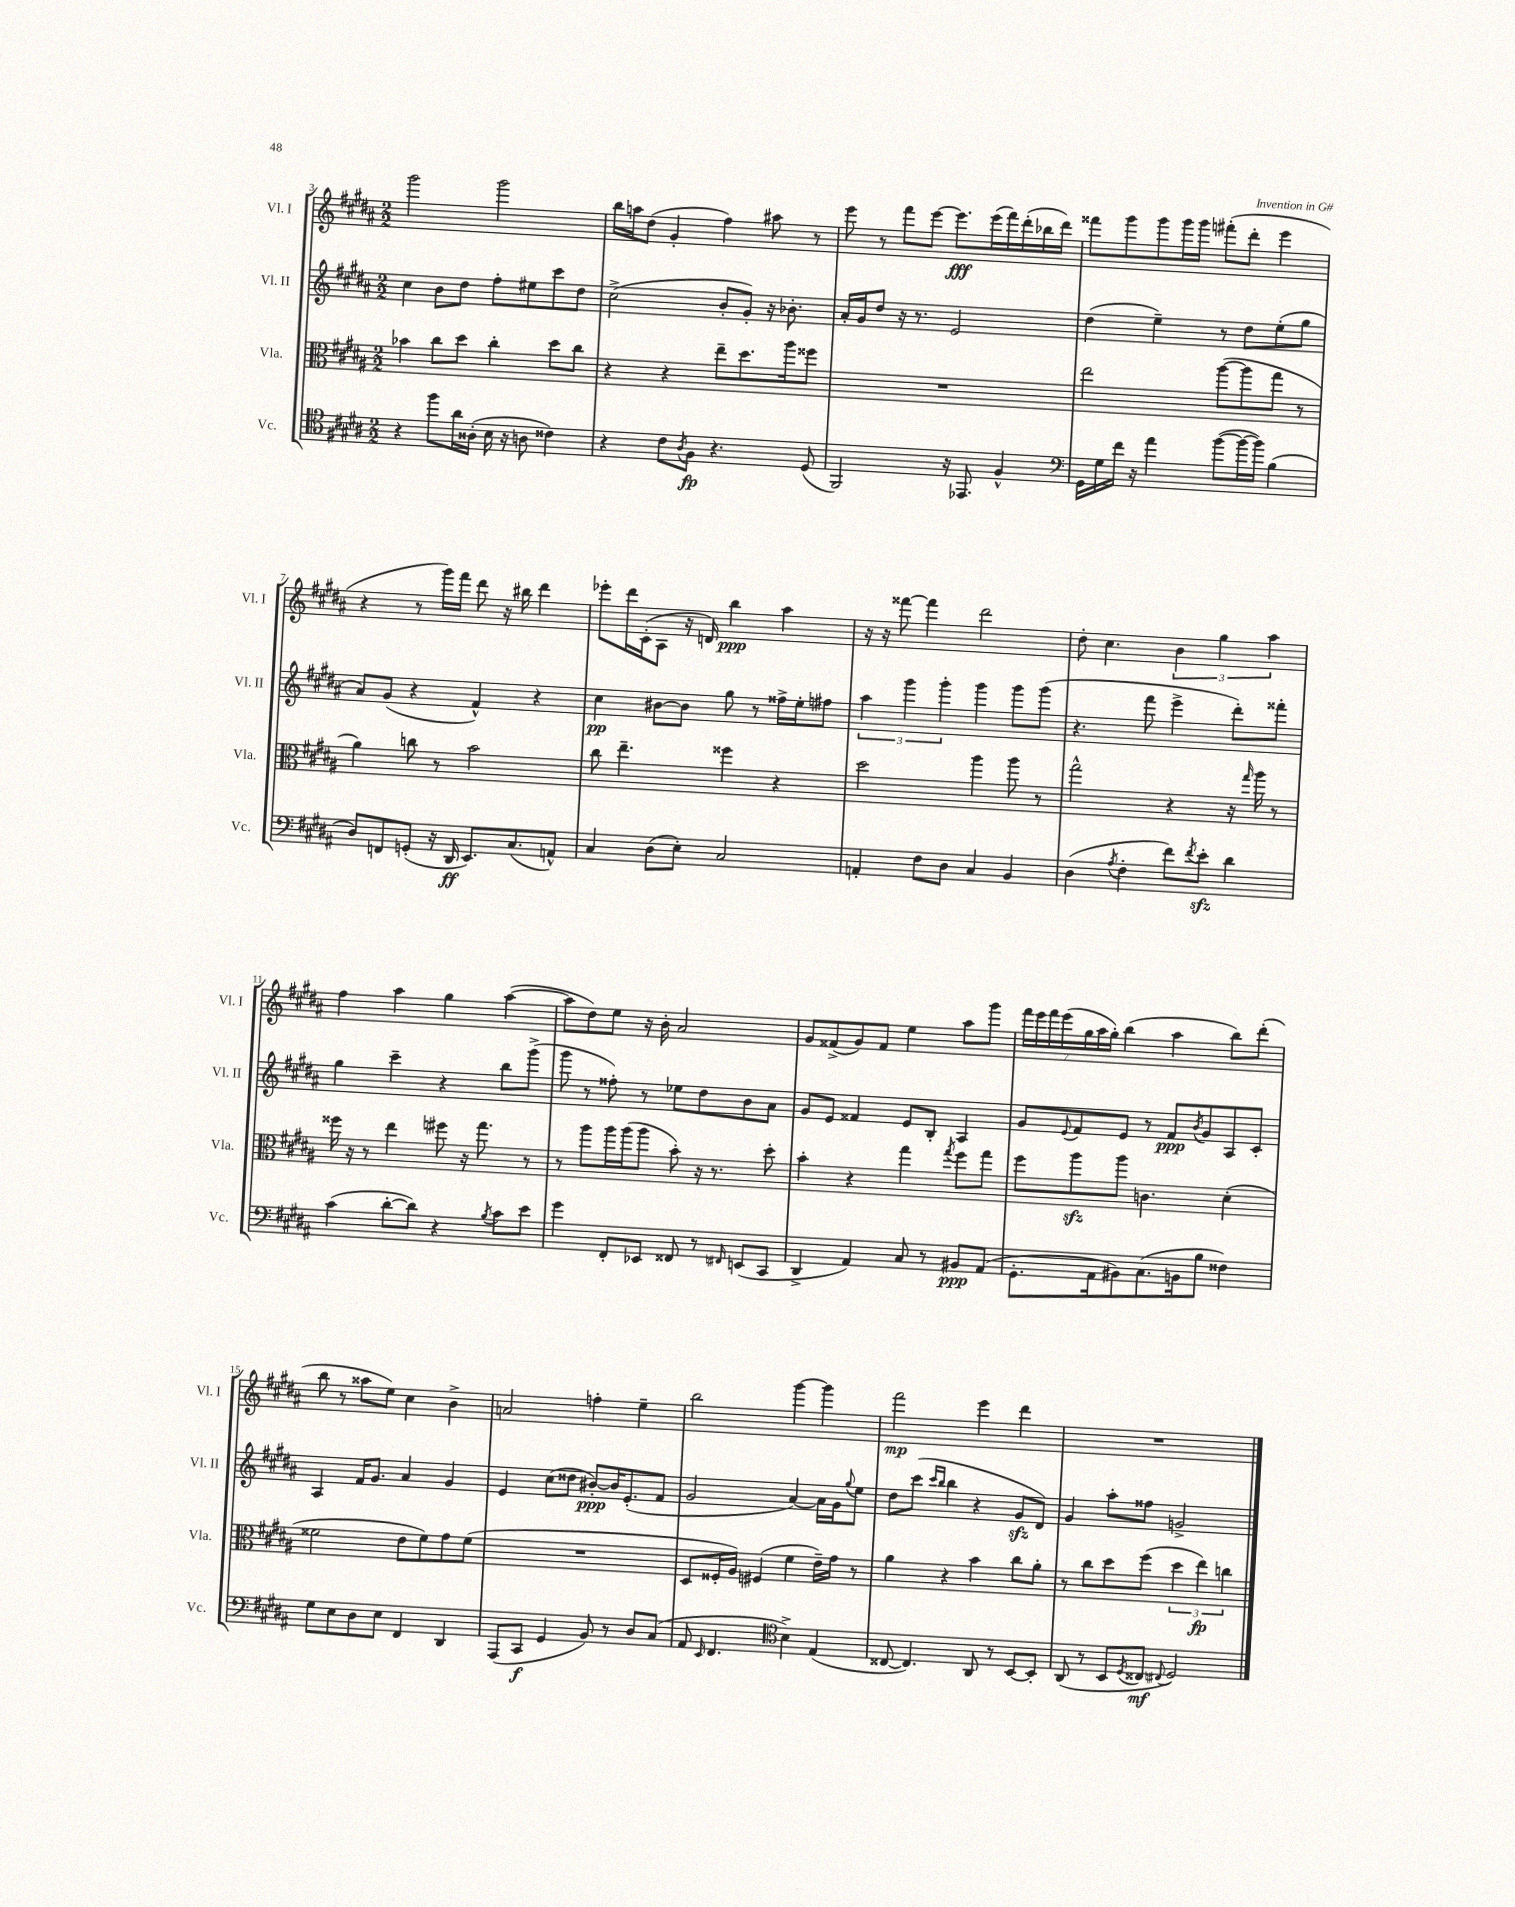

**kern	**dynam	**kern	**dynam	**kern	**dynam	**kern	**dynam
*part4	*part4	*part3	*part3	*part2	*part2	*part1	*part1
*staff4	*staff4	*staff3	*staff3	*staff2	*staff2	*staff1	*staff1
*I"Vc.	*	*I"Vla.	*	*I"Vl. II	*	*I"Vl. I	*
*I'Vc.	*	*I'Vla.	*	*I'Vl. II	*	*I'Vl. I	*
*clefC4	*	*clefC3	*	*clefG2	*	*clefG2	*
*k[f#c#g#d#a#]	*	*k[f#c#g#d#a#]	*	*k[f#c#g#d#a#]	*	*k[f#c#g#d#a#]	*
*M2/2	*	*M2/2	*	*M2/2	*	*M2/2	*
=3	=3	=3	=3	=3	=3	=3	=3
4r	.	4b-X\	.	4cc#\	.	2ggg#\	.
8ff#\L	.	8cc#\L	.	8b\L	.	.	.
16a#\L	.	8dd#\J	.	8dd#\J	.	.	.
(16A##X'\JJ	.	.	.	.	.	.	.
16B\	.	4cc#'\	.	8ff#'\L	.	2ggg#\	.
16r	.	.	.	.	.	.	.
8An\	.	.	.	8ee#X\	.	.	.
4c##X\)	.	8dd#\L	.	8ccc#\	.	.	.
.	.	8cc#\J	.	8dd#\J	.	.	.
=4	=4	=4	=4	=4	=4	=4	=4
4r	.	4r	.	(2cc#^\	.	16bb\LL	.
.	.	.	.	.	.	16aan\J	.
.	.	.	.	.	.	(8dd#\J	.
8c#\L	.	4r	.	.	.	4g#'/	.
8qA#/	.	.	.	.	.	.	.
8F#\J	fp	.	.	.	.	.	.
4.r	.	8ee~\L	.	8b'/L	.	4ff#\)	.
.	.	8.dd#\	.	8g#'/J)	.	.	.
.	.	.	.	16r	.	8aa#X\	.
.	.	16aa#\k	.	8.b-X'\	.	.	.
(8D#/	.	8ff##X\J	.	.	.	8r	.
=5	=5	=5	=5	=5	=5	=5	=5
2FF#/)	.	1r	.	16a#'/LL	.	8eee\	.
.	.	.	.	16g#/J	.	.	.
.	.	.	.	8dd#/J	.	8r	.
.	.	.	.	16r	.	8fff#\L	.
.	.	.	.	8.r	.	.	.
.	.	.	.	.	.	[8eee\J	.
16r	.	.	.	2e/	.	8.eee\L]	fff
8.EE-X/	.	.	.	.	.	.	.
.	.	.	.	.	.	(16eee\L	.
4F#^^/	.	.	.	.	.	16fff#\)	.
.	.	.	.	.	.	(16ddd#'\	.
.	.	.	.	.	.	16bb-X\	.
.	.	.	.	.	.	16ddd#\JJ)	.
=6	=6	=6	=6	=6	=6	=6	=6
*clefF4	*	*	*	*	*	*	*
16GG#\LL	.	2ee\	.	(4dd#\	.	8fff##X\L	.
16G#\	.	.	.	.	.	.	.
16f#\JJ	.	.	.	.	.	8ggg#\	.
16r	.	.	.	.	.	.	.
4a#\	.	.	.	4ee~\)	.	8ggg#\	.
.	.	.	.	.	.	16ggg#\L	.
.	.	.	.	.	.	16ggg#\JJ	.
([8b\L	.	([8aa#\L	.	8r	.	(8fff#X'\L	.
16b\L_	.	8aa#\]	.	8dd#\L	.	8ddd#'\J	.
16b\JJ])	.	.	.	.	.	.	.
(4B\	.	8gg#\J	.	(8ee'\	.	4eee\	.
.	.	8r	.	8gg#\J	.	.	.
!!LO:LB:g=z
=7	=7	=7	=7	=7	=7	=7	=7
8D#/L)	.	4a#\)	.	8a#/L)	.	4r	.
8FFn/	.	.	.	(8g#/J	.	.	.
(8GGn'/J	.	8ccn\	.	4r	.	8r	.
16r	.	8r	.	.	.	16ggg#\LL)	.
16DD#/	ff	.	.	.	.	16fff#\JJ	.
8.EE/L)	.	2b\	.	4f#^^/)	.	8ddd#\	.
.	.	.	.	.	.	16r	.
(8.C#/	.	.	.	.	.	16bb#X\	.
.	.	.	.	4r	.	4ddd#\	.
8AAn^^/J)	.	.	.	.	.	.	.
=8	=8	=8	=8	=8	=8	=8	=8
4C#/	.	8cc#\	.	4cc#\	pp	8eee-X'\L	.
.	.	4.ee~\	.	.	.	16ddd#\L	.
.	.	.	.	.	.	(16c#'\J	.
(8D#\L	.	.	.	[8b#X\L	.	8A#\J	.
8E'\J)	.	.	.	8b#\J]	.	16r	.
.	.	.	.	.	.	16dn/)	.
2C#/	.	4ff##X\	.	8gg#\	.	4bb\	ppp
.	.	.	.	8r	.	.	.
.	.	4r	.	16ff##X^\LL	.	4aa#\	.
.	.	.	.	16ee'\J	.	.	.
.	.	.	.	8ff#X\J	.	.	.
=9	=9	=9	=9	=9	=9	=9	=9
4AAn'/	.	2dd#\	.	6aa#\	.	16r	.
.	.	.	.	.	.	16r	.
.	.	.	.	.	.	[8fff##X\	.
.	.	.	.	6ggg#\	.	.	.
8F#\L	.	.	.	.	.	4fff##\]	.
.	.	.	.	6ggg#'\	.	.	.
8D#\J	.	.	.	.	.	.	.
4C#/	.	4aa#\	.	4ggg#\	.	2ddd#\	.
4BB/	.	8aa#\	.	8ggg#\L	.	.	.
.	.	8r	.	(8ggg#\J	.	.	.
=10	=10	=10	=10	=10	=10	=10	=10
(4D#\	.	2gg#^^\	.	4.r	.	8dd#'\	.
.	.	.	.	.	.	4.cc#\	.
8qA#/	.	.	.	.	.	.	.
4F#'\	.	.	.	.	.	.	.
.	.	.	.	8fff#\	.	.	.
8f#\L)	.	4r	.	4eee^\	.	6b\	.
8qf#/	.	.	.	.	.	.	.
8ezz'\J	.	.	.	.	.	.	.
.	.	.	.	.	.	6gg#\	.
4d#\	.	16r	.	8ddd#'\L)	.	.	.
.	.	16qqgg#/	.	.	.	.	.
.	.	16aa#\	.	.	.	.	.
.	.	.	.	.	.	6aa#\	.
.	.	8r	.	8fff##X'\J	.	.	.
!!LO:LB:g=z
=11	=11	=11	=11	=11	=11	=11	=11
(4c#\	.	16ff##X\	.	4gg#\	.	4ff#\	.
.	.	16r	.	.	.	.	.
.	.	8r	.	.	.	.	.
[8d#'\L	.	4ee\	.	4ccc#~\	.	4aa#\	.
8d#\J])	.	.	.	.	.	.	.
4r	.	8ff#X\	.	4r	.	4gg#\	.
.	.	16r	.	.	.	.	.
.	.	8.gg#\	.	.	.	.	.
8qB/	.	.	.	.	.	.	.
8c#\L	.	.	.	8bb\L	.	([4aa#\	.
8e\J	.	8r	.	(8ggg#^\J	.	.	.
=12	=12	=12	=12	=12	=12	=12	=12
4g#\	.	8r	.	8ggg#\	.	8aa#\L]	.
.	.	8aa#\L	.	8r	.	8dd#\)	.
8FF#'/L	.	16aa#\L	.	8ff##X'\)	.	8ee\J	.
.	.	(16aa#\J	.	.	.	.	.
8EE-X/J	.	8aa#\J	.	8r	.	16r	.
.	.	.	.	.	.	16b'\	.
8FF##X/	.	8b'\)	.	8ee-X\L	.	2a#/	.
8r	.	16r	.	8dd#\	.	.	.
.	.	8.r	.	.	.	.	.
16qqFF#X/	.	.	.	.	.	.	.
(8EEn/L	.	.	.	8b\	.	.	.
8CC#/J	.	8dd#'\	.	8a#\J	.	.	.
=13	=13	=13	=13	=13	=13	=13	=13
4DD#^/	.	4b'\	.	8g#/L	.	8g#/L	.
.	.	.	.	8e/J	.	(8f##X^/	.
4AA#/)	.	4r	.	4f##X/	.	8g#/)	.
.	.	.	.	.	.	8f##/J	.
8C#/	.	4gg#\	.	8e/L	.	4ee\	.
8r	.	.	.	8B'/J	.	.	.
.	.	8qgg#/	.	.	.	.	.
8BB#X/L	ppp	8ff#\L	.	4A#/	.	8aa#\L	.
(8AA#/J	.	8gg#\J	.	.	.	8ggg#\J	.
=14	=14	=14	=14	=14	=14	=14	=14
8.GG#'\L	.	8ff#\L	.	8g#/L	.	28fff#\LL	.
.	.	.	.	.	.	28eee\	.
.	.	.	.	.	.	28fff#\	.
.	.	.	.	.	.	(28eee\	.
.	.	.	.	8qqe/	.	.	.
.	.	8aa#zz\	.	8f#/	.	.	.
.	.	.	.	.	.	28gg#\	.
.	.	.	.	.	.	28aa#\	.
16AA#\k	.	.	.	.	.	.	.
.	.	.	.	.	.	28gg#'\JJ)	.
8BB#X\)	.	8aa#\J	.	8e/J	.	(4bb\	.
(8.C#\	.	4.cn\	.	8r	.	.	.
.	.	.	.	8f#/L	ppp	4aa#\	.
16BBn\k	.	.	.	.	.	.	.
.	.	.	.	8qb/	.	.	.
8B\J	.	.	.	8g#/	.	.	.
4F##X\)	.	(4d#'\	.	8A#/	.	8bb\L)	.
.	.	.	.	8c#'/J	.	(8ddd#'\J	.
!!LO:LB:g=z
=15	=15	=15	=15	=15	=15	=15	=15
8G#\L	.	2f##X\	.	4A#/	.	8bb\	.
8E\	.	.	.	.	.	8r	.
8D#\	.	.	.	16f#/KL	.	8aa##X\L	.
.	.	.	.	8.g#/J	.	.	.
8E\J	.	.	.	.	.	8ee\J)	.
4FF#/	.	8e\L	.	4a#/	.	4cc#\	.
.	.	8f##\)	.	.	.	.	.
4DD#/	.	8g#\	.	4g#/	.	4b^\	.
.	.	(8f##\J	.	.	.	.	.
=16	=16	=16	=16	=16	=16	=16	=16
(8AAA#/L	.	1r	.	4e/	.	2an/	.
8CC#/J	f	.	.	.	.	.	.
4GG#/	.	.	.	(8cc#\L	.	.	.
.	.	.	.	8dd##X\J	.	.	.
8BB/)	.	.	.	[8b#X'/L)	ppp	4ffn'\	.
8r	.	.	.	16b#/K]	.	.	.
.	.	.	.	(8.e'/	.	.	.
8D#/L	.	.	.	.	.	4ee~\	.
(8C#/J	.	.	.	8f#/J	.	.	.
=17	=17	=17	=17	=17	=17	=17	=17
8AA#/	.	8D#/L	.	2g#/	.	2bb\	.
16qqEE/	.	.	.	.	.	.	.
4.FF#/	.	16F##X'/L	.	.	.	.	.
.	.	16A#/JJ)	.	.	.	.	.
.	.	(4F#X/	.	.	.	.	.
*clefC4	*	*	*	*	*	*	*
4B^\)	.	4f#\	.	[4a#/)	.	[4ggg#\	.
(4E/	.	16e~\LL)	.	16a#\LL]	.	4ggg#\]	.
.	.	16g#\JJ	.	16g#\J	.	.	.
.	.	.	.	8qqgg#/	.	.	.
.	.	8r	.	8ee\J	.	.	.
=18	=18	=18	=18	=18	=18	=18	=18
[8C##X/	.	4a#\	.	8dd#\L	.	2fff#\	mp
4.C##/])	.	.	.	(8ccc#\J	.	.	.
.	.	.	.	16qqccc#/LL	.	.	.
.	.	.	.	16qqbb/JJ	.	.	.
.	.	4r	.	4bb\	.	.	.
8AA#/	.	4b\	.	4r	.	4eee\	.
8r	.	.	.	.	.	.	.
[8BB/L	.	8cc#\L	.	8g#zz/L	.	4ddd#\	.
8BB'/J]	.	8a#'\J	.	8d#/J)	.	.	.
=19	=19	=19	=19	=19	=19	=19	=19
(8AA#/	.	8r	.	4g#/	.	1r	.
8r	.	8cc#\L	.	.	.	.	.
8BB/L	.	8dd#\	.	8aa#'\L	.	.	.
8qD#/	.	.	.	.	.	.	.
8C##X/J	mf	(8ff#\J	.	8ff##X\J	.	.	.
8qqC#X/	.	.	.	.	.	.	.
2D#/)	.	6dd#\	.	2gn^/	.	.	.
.	.	6ee\)	fp	.	.	.	.
.	.	6ccn\	.	.	.	.	.
==	==	==	==	==	==	==	==
*-	*-	*-	*-	*-	*-	*-	*-
